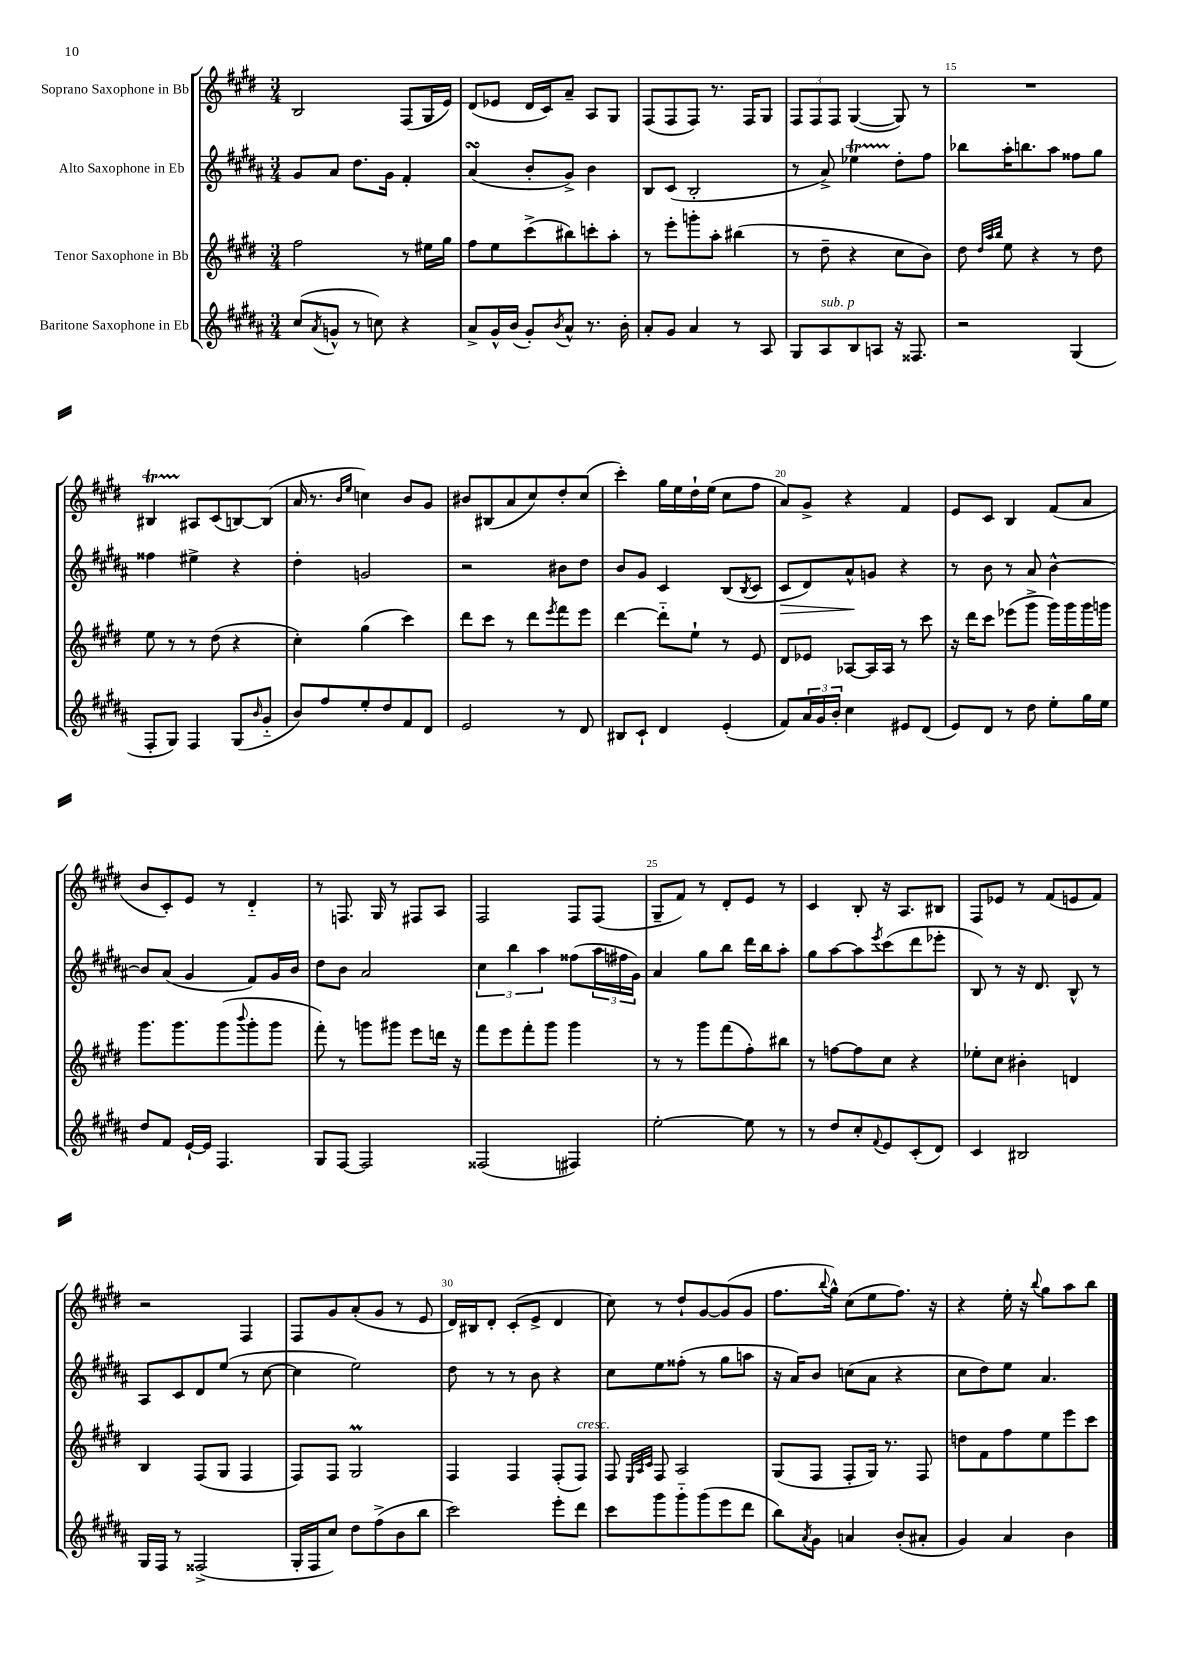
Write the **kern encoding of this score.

**kern	**kern	**kern	**dynam	**kern
*part4	*part3	*part2	*part2	*part1
*staff4	*staff3	*staff2	*staff2	*staff1
*I"Baritone Saxophone in Eb	*I"Tenor Saxophone in Bb	*I"Alto Saxophone in Eb	*	*I"Soprano Saxophone in Bb
*clefG2	*clefG2	*clefG2	*	*clefG2
*k[f#c#g#d#a#]	*k[f#c#g#d#]	*k[f#c#g#d#a#]	*	*k[f#c#g#d#]
*M3/4	*M3/4	*M3/4	*	*M3/4
=11	=11	=11	=11	=11
(8cc#/L	2ff#\	8g#/L	.	2B/
8qa#/	.	.	.	.
8gn^^/J	.	8a#/J	.	.
8r	.	8.dd#\L	.	.
8ccn\)	.	.	.	.
.	.	16g#\Jk	.	.
4r	8r	4f#'/	.	(8F#/L
.	16ee#X\LL	.	.	16G#/L
.	16gg#\JJ	.	.	16e/JJ)
=12	=12	=12	=12	=12
8a#^/L	8ff#\L	(4a#sSsS/	.	(8d#/L
16g#^^/L	8ee\	.	.	8e-X/J
(16b/JJ	.	.	.	.
8g#'/L)	(8ccc#^\	8b'/L	.	16d#/LL
.	.	.	.	16c#/J)
8qb/	.	.	.	.
8a#^^/J	8bb#X\)	8g#^/J)	.	8a~/J
8.r	8cccn'\	4b\	.	8A/L
.	8aa'\J	.	.	8G#/J
16b'\	.	.	.	.
=13	=13	=13	=13	=13
8a#'/L	8r	8B/L	.	(8F#/L
8g#/J	8eee'\L	(8c#/J	.	8F#/
4a#/	8gggn'\	2B'/	.	8F#/J)
.	8aa'\J	.	.	8.r
8r	(4bb#X\	.	.	.
.	.	.	.	16F#/KL
8A#/	.	.	.	8G#/J
=14	=14	=14	=14	=14
8G#/L	8r	8r	.	12F#/L
.	.	.	.	12F#/
!LO:TX:a:i:t=sub. p	!	!	!	!
8A#/	8dd#~\	8a#^/)	.	.
.	.	.	.	12F#/J
8B/	4r	4ee-XT\	.	([4G#/
8An/J	.	.	.	.
16r	8cc#\L	8dd#'\L	.	8G#/])
8.F##X/	.	.	.	.
.	8b\J)	8ff#\J	.	8r
=15	=15	=15	=15	=15
2r	8dd#\	8bb-X\L	.	2.r
.	32qqdd#/LLL	.	.	.
.	32qqaa/	.	.	.
.	32qqbb/JJJ	.	.	.
.	8ee\	16aa#'\K	.	.
.	.	8.bbn\	.	.
.	4r	.	.	.
.	.	8aa#\J	.	.
(4G#/	8r	8ff##X\L	.	.
.	8dd#\	8gg#\J	.	.
!!LO:LB:g=z
=16	=16	=16	=16	=16
8F#'/L	8ee\	4ff##X\	.	4B#Xt/
8G#/J)	8r	.	.	.
4F#/	8r	4ee#X^\	.	8A#X/L
.	(8dd#\	.	.	(8c#/
(8G#/L	4r	4r	.	[8Bn/)
16qqb/	.	.	.	.
8g#/J	.	.	.	(8B/J]
=17	=17	=17	=17	=17
8b/L)	4cc#'\)	4dd#'\	.	16a/
.	.	.	.	8.r
8ff#/	.	.	.	.
.	.	.	.	16qqb/LL
.	.	.	.	16qqee/JJ
8ee'/	(4gg#\	2gn/	.	4ccn\)
8dd#/	.	.	.	.
8f#/	4ccc#\)	.	.	8b/L
8d#/J	.	.	.	8g#/J
=18	=18	=18	=18	=18
2e/	8ddd#\L	2r	.	8b#X/L
.	8ccc#\J	.	.	(8B#X/
.	8r	.	.	8a/
.	8ddd#\L	.	.	8cc#/)
.	8qeee/	.	.	.
8r	8fff#\	8b#X\L	.	8dd#'/
8d#/	8eee\J	8dd#\J	.	(8cc#/J
=19	=19	=19	=19	=19
8B#X/L	[4ddd#\	8b/L	.	4ccc#'\)
8c#`/J	.	8g#/J	.	.
4d#/	8ddd#\L]	4c#/	.	16gg#\LL
.	.	.	.	16ee\
.	8ee`\J	.	.	16dd#`\
.	.	.	.	(16ee\JJ
(4e'/	8r	(8B/L	.	8cc#\L
.	.	8qB/	.	.
.	8e/	8c#/J	.	8ff#\J
=20	=20	=20	=20	=20
!	!	!	!LO:HP:b	!
8f#/L)	8d#/L	8c#/L	>	8a/L)
24a#/L	8e-X/J	8d#/)	.	8g#^/J
24g#/	.	.	.	.
24b'/JJ	.	.	.	.
4cc#\	[8A-X/L	8a#^^/	.	4r
.	16A-/L]	8gn/J	]	.
.	16A-/JJ	.	.	.
8e#X/L	8r	4r	.	4f#/
(8d#/J	8ccc#\	.	.	.
=21	=21	=21	=21	=21
8e/L)	16r	8r	.	8e/L
.	16ddd#\KL	.	.	.
8d#/J	8ccc#\J	8b\	.	8c#/J
8r	(8eee-X\L	8r	.	4B/
8dd#\	8ggg#^\J	8a#/	.	.
8ee'\L	16ggg#\LL)	[4b^^\	.	(8f#/L
.	16ggg#\	.	.	.
16gg#\L	16ggg#\	.	.	8a/J
16ee\JJ	16gggn\JJ	.	.	.
!!LO:LB:g=z
=22	=22	=22	=22	=22
8dd#/L	8.ggg#\L	8b/L]	.	8b/L
8f#/J	.	(8a#/J	.	8c#'/)
.	8.ggg#\	.	.	.
[16e`/LL	.	4g#/	.	8e/J
16e/JJ]	.	.	.	.
4.F#/	(8ggg#\	.	.	8r
.	8qqbbb/	.	.	.
.	8ggg#'\	8f#/L)	.	4d#/
.	8ggg#\J	16g#/L	.	.
.	.	16b/JJ	.	.
=23	=23	=23	=23	=23
8G#/L	8fff#'\)	8dd#\L	.	8r
[8F#/J	8r	8b\J	.	8.Fn/
2F#/]	8gggn\L	2a#/	.	.
.	.	.	.	16G#/
.	8ggg#X\J	.	.	8r
.	8eee\L	.	.	8F#X/L
.	16dddn\Jk	.	.	8A/J
.	16r	.	.	.
=24	=24	=24	=24	=24
(2F##X/	8fff#\L	6cc#\	.	2F#/
.	8eee\	.	.	.
.	.	6bb\	.	.
.	8fff#'\	.	.	.
.	.	6aa#\	.	.
.	8ggg#\J	.	.	.
4F#X/)	4ggg#\	(8ff##X\L	.	8F#/L
.	.	24aa#\L	.	(8F#/J
.	.	24ff#X\	.	.
.	.	24g#\JJ)	.	.
=25	=25	=25	=25	=25
[2ee'\	8r	4a#/	.	8G#~/L
.	8r	.	.	8f#/J)
.	8ggg#\L	8gg#\L	.	8r
.	(8fff#\	8bb\J	.	8d#'/L
8ee\]	8ff#'\)	16ddd#\LL	.	8e/J
.	.	16bb\J	.	.
8r	8bb#X\J	8aa#'\J	.	8r
=26	=26	=26	=26	=26
8r	8r	8gg#\L	.	4c#/
8dd#/L	[8ffn\L	[8aa#\	.	.
8cc#'/	8ff\]	8aa#\]	.	8B'/
8qqf#/	.	8qeee/	.	.
8e/	8cc#\J	(8ccc#\	.	16r
.	.	.	.	8.A/L
(8c#'/	4r	8ddd#\	.	.
8d#/J)	.	8eee-X'\J	.	8B#X/J
=27	=27	=27	=27	=27
4c#/	8ee-X'\L	8B/)	.	8F#/L
.	8cc#\J	8r	.	8e-X/J
2B#X/	4b#X'\	16r	.	8r
.	.	8.d#/	.	.
.	.	.	.	(8f#/L
.	4dn/	8B^^/	.	8en/
.	.	8r	.	8f#/J)
!!LO:LB:g=z
=28	=28	=28	=28	=28
16G#/LL	4B/	8A#/L	.	2r
16F#/JJ	.	.	.	.
8r	.	8c#/	.	.
(2F##X^/	(8F#/L	8d#/	.	.
.	8G#/J	(8ee/J	.	.
.	4F#/	8r	.	4F#/
.	.	[8cc#\	.	.
=29	=29	=29	=29	=29
16G#'/LL	8F#/L)	4cc#\]	.	8F#/L
16F#/J	.	.	.	.
8cc#/J)	8F#/J	.	.	8g#/
8dd#\L	2G#m/	2ee\)	.	(8a'/
(8ff#^\	.	.	.	8g#/J
8b\	.	.	.	8r
8bb\J	.	.	.	8e/
=30	=30	=30	=30	=30
2ccc#\)	4F#/	8dd#\	.	16d#/LL)
.	.	.	.	16B#X/J
.	.	8r	.	8d#'/J
.	4F#/	8r	.	(8c#'/L
.	.	8b\	.	8e^/J
8eee'\L	(8F#'/L	4r	.	4d#/
!	!LO:TX:a:i:t=cresc.	!	!	!
8ddd#\J	8F#/J)	.	.	.
=31	=31	=31	=31	=31
8ccc#\L	8F#/	8cc#\L	.	8cc#\)
.	32qqE/LLL	.	.	.
.	32qqA/	.	.	.
.	32qqc#/JJJ	.	.	.
8ggg#\	8F#/	8ee\	.	8r
8ggg#\	2A/	(8ff##X'\J	.	8dd#`/L
(8ggg#\	.	8r	.	[8g#/
8eee\	.	8gg#\L	.	(8g#/]
8ddd#\J	.	8aan\J	.	8g#/J
=32	=32	=32	=32	=32
8bb\L)	(8G#/L	16r	.	8.ff#\L
.	.	16a#/KL)	.	.
8qa#/	.	.	.	.
8g#\J	8F#/J	8b/J	.	.
.	.	.	.	8qqbb/
.	.	.	.	16gg#^^\Jk)
4an/	8F#'/L	(8ccn\L	.	(8cc#\L
.	16G#/Jk)	8a#\J	.	8ee\
.	8.r	.	.	.
(8b'/L	.	4r	.	8.ff#\J)
8a#X'/J	8F#/	.	.	.
.	.	.	.	16r
=33	=33	=33	=33	=33
4g#/)	8ddn\L	8cc#\L	.	4r
.	8f#\	8dd#\)	.	.
4a#/	8ff#\	8ee\J	.	16ee'\
.	.	.	.	16r
.	.	.	.	8qqbb/
.	8ee\	4.a#/	.	8gg#\L
4b\	8eee\	.	.	8aa\
.	8ccc#\J	.	.	8bb\J
==	==	==	==	==
*-	*-	*-	*-	*-
